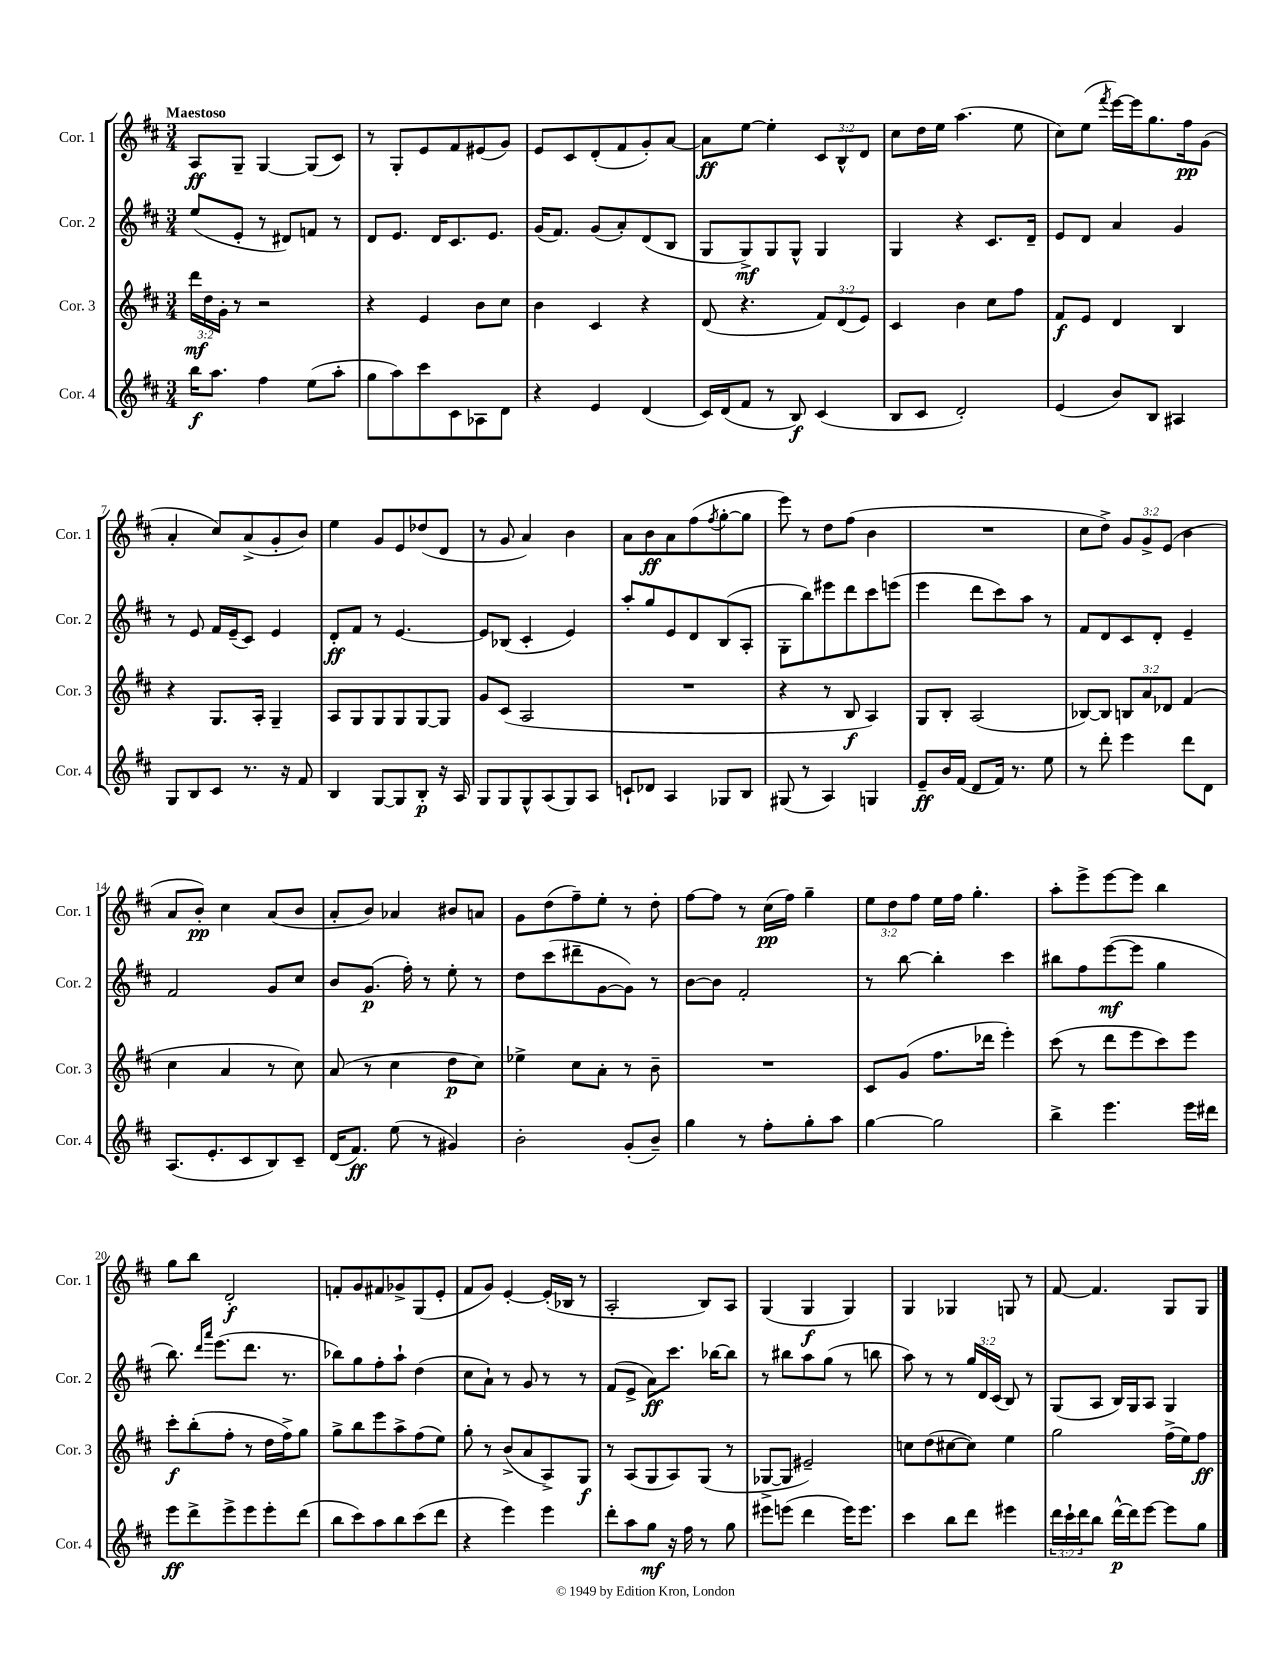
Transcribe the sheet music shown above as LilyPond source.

<<
\new StaffGroup <<
\new Staff = "s0" \with { instrumentName = "Cor. 1" shortInstrumentName = "Cor. 1" } {
    \clef treble \key d \major \numericTimeSignature \time 3/4 \override Staff.TupletNumber.text = #tuplet-number::calc-fraction-text \tempo "Maestoso"
    a8\ff g8-- g4~ g8( cis'8) |
    r8 g8-. e'8 fis'8 eis'8( g'8) |
    e'8 cis'8 d'8-.( fis'8 g'8-.) a'8~ |
    a'8\ff e''8~ e''4-. \tuplet 3/2 { cis'8 b8-^ d'8 } |
    cis''8 d''16 e''16 a''4.( e''8 |
    cis''8) e''8( \acciaccatura { fis'''8 } e'''16~) e'''16 g''8. fis''16\pp g'8( |
    a'4-. cis''8) a'8->( g'8-. b'8) |
    e''4 g'8 e'8 des''8( d'8 |
    r8 g'8 a'4) b'4 |
    a'8 b'8\ff a'8 fis''8( \acciaccatura { fis''8 } g''8~-. g''8 |
    e'''8) r8 d''8 fis''8( b'4 |
    R2. |
    cis''8 d''8->) \tuplet 3/2 { g'8 g'8-> e'8( } b'4 |
    a'8 b'8-.\pp) cis''4 a'8( b'8 |
    a'8-. b'8) aes'4 bis'8 a'8 |
    g'8 d''8( fis''8--) e''8-. r8 d''8-. |
    fis''8~ fis''8 r8 cis''16\pp( fis''16) g''4-- |
    \tuplet 3/2 { e''8 d''8 fis''8 } e''16 fis''16 g''4.-. |
    a''8-. e'''8-> e'''8~ e'''8 b''4 |
    g''8 b''8 d'2-.\f |
    f'8-. g'8 fis'8 ges'8-> g8( e'8-. |
    fis'8 g'8) e'4~-. e'16-.( bes16 r8 |
    a2-. b8) a8 |
    g4( g4\f g4) |
    g4 ges4 g8 r8 |
    fis'8~ fis'4. g8 g8 \bar "|." |
}
\new Staff = "s1" \with { instrumentName = "Cor. 2" shortInstrumentName = "Cor. 2" } {
    \clef treble \key d \major \numericTimeSignature \time 3/4 \override Staff.TupletNumber.text = #tuplet-number::calc-fraction-text
    e''8( e'8-. r8 dis'8) f'8 r8 |
    d'8 e'8. d'16 cis'8. e'8. |
    g'16( fis'8.) g'8( a'8-.) d'8( b8 |
    g8 g8->\mf) g8 g8-^ g4 |
    g4 r4 cis'8. d'16-- |
    e'8 d'8 a'4 g'4 |
    r8 e'8 fis'16 e'16--( cis'8) e'4 |
    d'8-.\ff fis'8 r8 e'4.~ |
    e'8 bes8( cis'4-. e'4) |
    a''8-. g''8 e'8 d'8 b8( a8-. |
    g8-. b''8) eis'''8 d'''8 cis'''8 e'''8( |
    e'''4 d'''8 cis'''8) a''8 r8 |
    fis'8 d'8 cis'8 d'8-. e'4-- |
    fis'2 g'8 cis''8 |
    b'8 g'8.\p( fis''16-.) r8 e''8-. r8 |
    d''8 cis'''8( dis'''8-- g'8~ g'8) r8 |
    b'8~ b'8 fis'2-. |
    r8 b''8~ b''4-. cis'''4 |
    bis''8 fis''8 e'''8~\mf( e'''8 g''4 |
    b''8.) \grace { d'''16 a'''16 } e'''8.( d'''8. r8. |
    bes''8) g''8 fis''8-. a''8-! d''4( |
    cis''8 a'8-!) r8 g'8 r8 r8 |
    fis'8( e'8-> a'8\ff) cis'''8. bes''16~ bes''8 |
    r8 bis''8 a''8 g''8( r8 b''8 |
    a''8) r8 r8 \tuplet 3/2 { g''16 d'16 cis'16( } b8) r8 |
    g8( a8 b16) g16 a8 g4 \bar "|." |
}
\new Staff = "s2" \with { instrumentName = "Cor. 3" shortInstrumentName = "Cor. 3" } {
    \clef treble \key d \major \numericTimeSignature \time 3/4 \override Staff.TupletNumber.text = #tuplet-number::calc-fraction-text
    \tuplet 3/2 { d'''16\mf d''16 g'16-. } r8 r2 |
    r4 e'4 b'8 cis''8 |
    b'4 cis'4 r4 |
    d'8( r4. \tuplet 3/2 { fis'8) d'8( e'8) } |
    cis'4 b'4 cis''8 fis''8 |
    fis'8\f e'8 d'4 b4 |
    r4 g8. a16-. g4-- |
    a8 g8 g8 g8 g8~ g8 |
    g'8 cis'8( a2 |
    R2. |
    r4 r8 b8\f a4) |
    g8 b8-. a2( |
    bes8~) bes8 \tuplet 3/2 { b8 a'8 des'8 } fis'4( |
    cis''4 a'4 r8 cis''8) |
    a'8( r8 cis''4 d''8\p cis''8) |
    ees''4-> cis''8 a'8-. r8 b'8-- |
    R2. |
    cis'8 g'8( fis''8. des'''16 e'''4-.) |
    cis'''8( r8 d'''8 e'''8 cis'''8) e'''8 |
    cis'''8-.\f b''8-.( fis''8-. r8 d''16 fis''16->) g''8 |
    g''8-> b''8 e'''8 a''8-> fis''8( e''8) |
    g''8-. r8 b'8->( a'8 a8->) g8\f |
    r8 a8( g8 a8) g8( r8 |
    ges8~-> ges8 eis'2--) |
    c''8 d''8( cis''8~ cis''8) e''4 |
    g''2 fis''16->( e''16) fis''8\ff \bar "|." |
}
\new Staff = "s3" \with { instrumentName = "Cor. 4" shortInstrumentName = "Cor. 4" } {
    \clef treble \key d \major \numericTimeSignature \time 3/4 \override Staff.TupletNumber.text = #tuplet-number::calc-fraction-text
    b''16\f a''8. fis''4 e''8( a''8-. |
    g''8 a''8) cis'''8 cis'8 aes8 d'8 |
    r4 e'4 d'4( |
    cis'16) d'16( fis'8 r8 b8\f) cis'4( |
    b8 cis'8 d'2-.) |
    e'4( b'8) b8 ais4 |
    g8 b8 cis'8 r8. r16 fis'8 |
    b4 g8~ g8 b8-.\p r16 a16 |
    g8 g8 g8-^ a8( g8) a8 |
    c'8-! des'8 a4 ges8 b8 |
    gis8( r8 a4) g4 |
    e'8--\ff b'16 fis'16( d'8 fis'16) r8. e''8 |
    r8 d'''8-. e'''4 d'''8 d'8 |
    a8.( e'8.-. cis'8 b8) cis'8-- |
    d'16( fis'8.\ff) e''8( r8 gis'4) |
    b'2-. g'8-.( b'8--) |
    g''4 r8 fis''8-. g''8-. a''8 |
    g''4~ g''2 |
    b''4-> e'''4. e'''16 dis'''16 |
    e'''8\ff d'''8-> e'''8-> e'''8 e'''8-. d'''8( |
    b''8 cis'''8) a''8 b''8 cis'''8( d'''8 |
    r4 e'''4) e'''4 |
    d'''8-. a''8 g''8\mf r16 fis''16 r8 g''8 |
    eis'''8 e'''8( d'''4 e'''16) e'''8. |
    cis'''4 b''8 d'''8 eis'''4 |
    \tuplet 3/2 { d'''16 cis'''16-! d'''16 } b''8 d'''16~-^\p d'''16 e'''8~ e'''8 g''8 \bar "|." |
}
>>
>>
